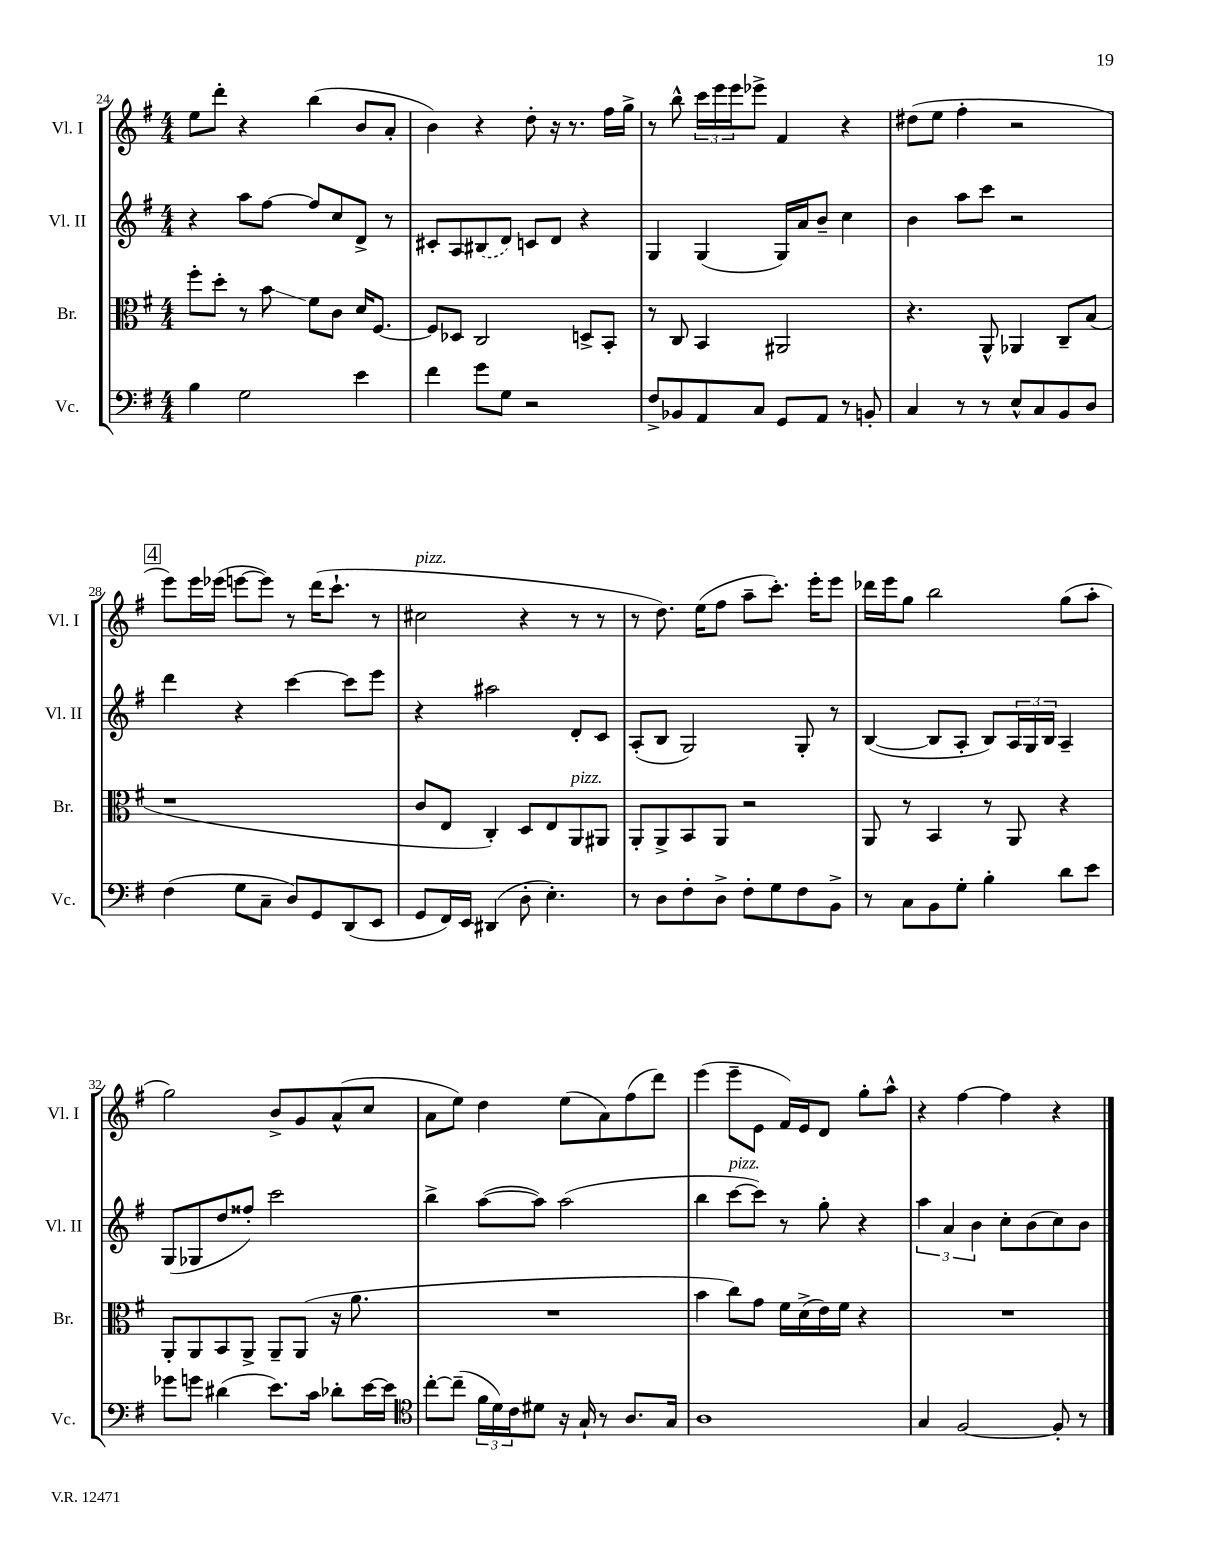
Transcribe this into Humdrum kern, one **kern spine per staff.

**kern	**kern	**kern	**kern
*staff4	*staff3	*staff2	*staff1
*clefF4	*clefC3	*clefG2	*clefG2
*k[f#]	*k[f#]	*k[f#]	*k[f#]
*M4/4	*M4/4	*M4/4	*M4/4
4B	8ff#'	4r	8ee
.	8dd'	.	8ddd'
2G	8r	8aa	4r
.	8b	[8ff#	.
.	8f#	8ff#]	(4bb
.	8c	8cc	.
4e	16d	8d^	8b
.	[8.F#	.	.
.	.	8r	8a'
=	=	=	=
4f#	8F#]	8c#'	4b)
.	8D-	8A	.
8g	2C	(8B#	4r
8G	.	8d)	.
2r	.	8c	8dd'
.	.	8d	16r
.	.	.	8.r
.	8D^	4r	.
.	8BB'	.	16ff#
.	.	.	16gg^
=	=	=	=
8F#^	8r	4G	8r
8BB-	8C	.	8bb^^
8AA	4BB	(4G	24ccc
.	.	.	24eee
.	.	.	24eee
8C	.	.	8eee-^
8GG	2AA#	16G)	4f#
.	.	16a	.
8AA	.	8b~	.
8r	.	4cc	4r
8BB'	.	.	.
=	=	=	=
4C	4.r	4b	(8dd#
.	.	.	8ee
8r	.	8aa	4ff#'
8r	8AA^^	8ccc	.
8E^^	4AA-	2r	2r
8C	.	.	.
8BB	8C~	.	.
8D	(8B	.	.
=	=	=	=
(4F#	1r	4ddd	8eee)
.	.	.	16eee
.	.	.	(16eee-
8G	.	4r	[8eee
8C~	.	.	8eee])
8D)	.	[4ccc	8r
8GG	.	.	(16ddd
.	.	.	8.ccc`
(8DD	.	8ccc]	.
8EE	.	8eee	8r
=	=	=	=
8GG	8c	4r	2cc#
16FF#)	8E	.	.
16EE	.	.	.
(4DD#	4C')	2aa#	.
8D'	8D	.	4r
4.E')	8E	.	.
.	8AA	8d'	8r
.	8AA#	8c	8r
=	=	=	=
8r	8AA'	(8A'	8r
8D	8AA^	8B	8.dd)
8F#'	8BB	2G)	.
.	.	.	(16ee
8D^	8AA	.	8ff#
8F#'	2r	.	8aa~
8G	.	.	8.ccc')
8F#	.	8G'	.
.	.	.	16eee'
8BB^	.	8r	8eee
=	=	=	=
8r	8AA	([4B	16ddd-
.	.	.	16eee
8C	8r	.	8gg
8BB	4BB	8B]	2bb
8G'	.	8A'	.
4B'	8r	8B)	.
.	8AA	24A	.
.	.	24G	.
.	.	24B	.
8d	4r	4A~	(8gg
8e	.	.	8aa'
=	=	=	=
8g-	8AA'	(8G	2gg)
8g	8AA	8G-	.
(4d#	8BB	8dd	.
.	8AA^	8ff##')	.
8.e)	8AA~	2ccc	8b^
.	(8AA	.	8g
16c	.	.	.
8d-'	16r	.	(8a^^
.	8.a	.	.
[16e	.	.	8cc
16e]	.	.	.
=	=	=	=
*clefC4	*	*	*
[8cc'	1r	4bb^	8a
(8cc~]	.	.	8ee)
24f#	.	([8aa	4dd
24d)	.	.	.
24c	.	.	.
8d#	.	8aa])	.
16r	.	(2aa	(8ee
16G`	.	.	.
8r	.	.	8a)
8.A	.	.	(8ff#
.	.	.	8ddd)
16G	.	.	.
=	=	=	=
1A	4b	4bb	(4eee
.	8cc)	[8ccc	8eee~
.	8g	8ccc])	8e
.	16f#	8r	16f#)
.	(16d^	.	16e
.	16e)	8gg'	8d
.	16f#	.	.
.	4r	4r	8gg'
.	.	.	8aa^^
=	=	=	=
4G	1r	6aa	4r
.	.	6a	.
[2F#	.	.	[4ff#
.	.	6b	.
.	.	8cc'	4ff#]
.	.	(8b	.
8F#']	.	8cc)	4r
8r	.	8b	.
==	==	==	==
*-	*-	*-	*-
